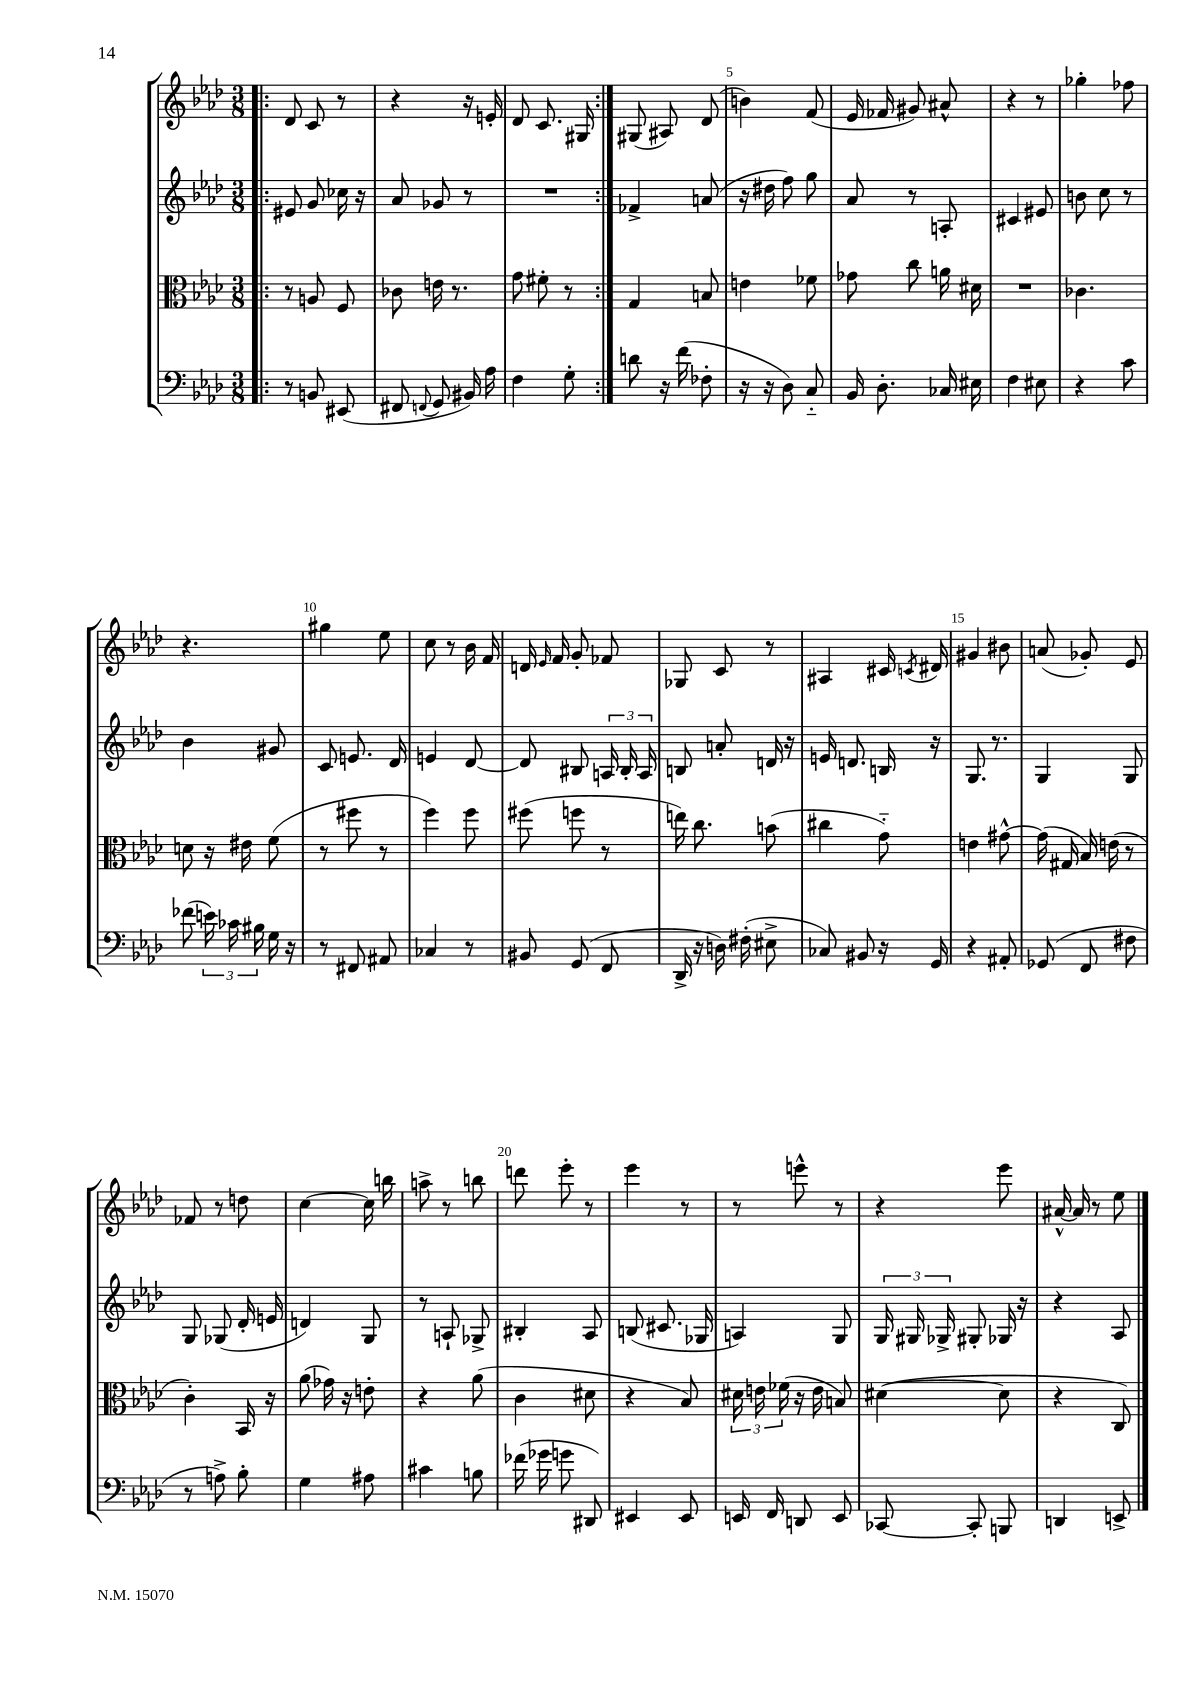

**kern	**kern	**kern	**kern
*staff4	*staff3	*staff2	*staff1
*clefF4	*clefC3	*clefG2	*clefG2
*k[b-e-a-d-]	*k[b-e-a-d-]	*k[b-e-a-d-]	*k[b-e-a-d-]
*M3/8	*M3/8	*M3/8	*M3/8
=!|:	=!|:	=!|:	=!|:
8r	8r	8e#	8d-
8BB	8A	8g	8c
(8EE#	8F	16cc-	8r
.	.	16r	.
=	=	=	=
8FF#	8c-	8a-	4r
8qqFF	.	.	.
8GG	16e	8g-	.
.	8.r	.	.
16BB#)	.	8r	16r
16A-	.	.	16e'
=	=	=	=
4F	8g	4.r	8d-
.	8f#'	.	8.c
8G'	8r	.	.
.	.	.	16G#
=:|!	=:|!	=:|!	=:|!
8d	4G	4f-^	(8G#
16r	.	.	8A#)
(16f	.	.	.
8F-'	8B	(8a	(8d-
=	=	=	=
16r	4e	16r	4b)
16r	.	16dd#	.
8D-)	.	8ff)	.
8C'~	8f-	8gg	(8f
=	=	=	=
16BB-	8g-	8a-	16e-
8.D-'	.	.	16f-
.	8cc	8r	8g#)
16C-	16a	8A'	8a#^^
16E#	16d#	.	.
=	=	=	=
4F	4.r	4c#	4r
8E#	.	8e#	8r
=	=	=	=
4r	4.c-	8b	4gg-'
.	.	8cc	.
8c	.	8r	8ff-
=	=	=	=
(8f-	8d	4b-	4.r
24e)	16r	.	.
24c-	.	.	.
.	16e#	.	.
24B#	.	.	.
16G	(8f	8g#	.
16r	.	.	.
=	=	=	=
8r	8r	8c	4gg#
8FF#	8ff#	8.e	.
8AA#	8r	.	8ee-
.	.	16d-	.
=	=	=	=
4C-	4ff)	4e	8cc
.	.	.	8r
8r	8ff	[8d-	16b-
.	.	.	16f
=	=	=	=
8BB#	(8ff#	8d-]	16d
.	.	.	16qqe-
.	.	.	16f
(8GG	8ff	8B#	8g'
8FF	8r	24A	8f-
.	.	24B#'	.
.	.	24A	.
=	=	=	=
16DD-^	16ee)	8B	8G-
16r	8.cc	.	.
16D)	.	8a'	8c
(16F#'	.	.	.
8E#^	(8b	16d	8r
.	.	16r	.
=	=	=	=
8C-)	4cc#	16e	4A#
.	.	8.d	.
8BB#	.	.	.
16r	8g'~)	16B	16c#
.	.	.	8qc
16GG	.	16r	16d#
=	=	=	=
4r	4e	8.G	4g#
.	.	8.r	.
8AA#'	[8g#^^	.	8b#
=	=	=	=
(8GG-	(16g#]	4G	(8a
.	16G#	.	.
8FF	16B-)	.	8g-')
.	(16e	.	.
8F#	8r	8G	8e-
=	=	=	=
8r	4c')	8G	8f-
8A^)	.	(8G-	8r
8B-'	16BB-	16d-'	8dd
.	16r	16e	.
=	=	=	=
4G	(8a-	4d)	[4cc
.	16g-)	.	.
.	16r	.	.
8A#	8e'	8G	16cc]
.	.	.	16bb
=	=	=	=
4c#	4r	8r	8aa^
.	.	8A`	8r
8B	(8a-	8G-^	8bb
=	=	=	=
(16f-	4c	4B#'	8ddd
16g-	.	.	.
8g	.	.	8eee-'
8DD#)	8d#	8A-	8r
=	=	=	=
4EE#	4r	(8B	4eee-
.	.	8.c#	.
8EE#	8B-)	.	8r
.	.	16G-	.
=	=	=	=
16EE	24d#	4A)	8r
.	24e	.	.
16FF	.	.	.
.	(24f-	.	.
8DD	16r	.	8eee^^
.	16e	.	.
8EE	8B)	8G	8r
=	=	=	=
[8CC-	([4d#	24G	4r
.	.	24G#	.
.	.	24G-^	.
8CC-']	.	8G#'	.
8BBB	8d#]	16G-	8eee-
.	.	16r	.
=	=	=	=
4DD	4r	4r	[16a#^^
.	.	.	16a#]
.	.	.	8r
8EE^	8C)	8A-	8ee-
==	==	==	==
*-	*-	*-	*-
